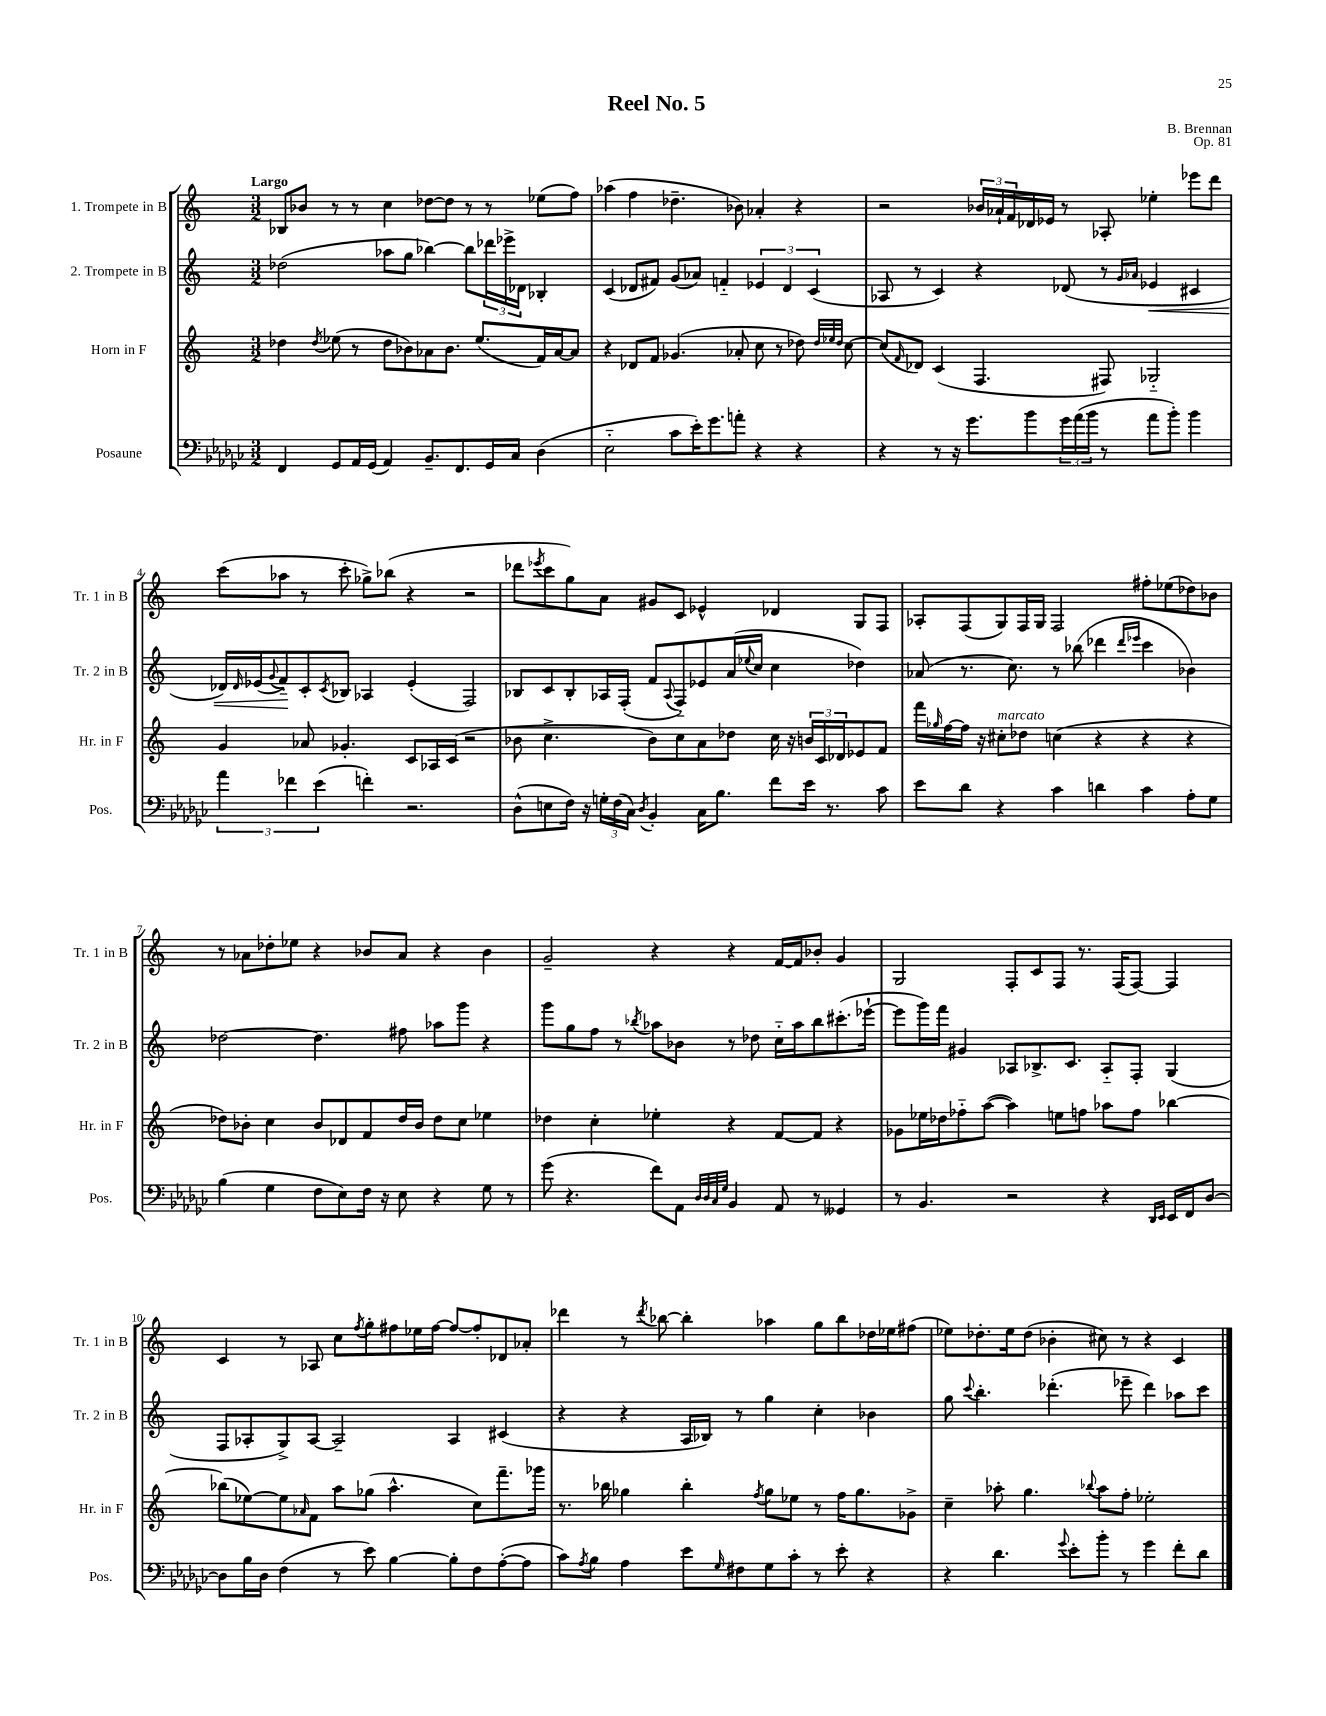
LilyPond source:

\header { title = "Reel No. 5" composer = "B. Brennan" opus = "Op. 81" }
<<
\new StaffGroup <<
\new Staff = "s0" \with { instrumentName = "1. Trompete in B" shortInstrumentName = "Tr. 1 in B" } {
    \clef treble \key c \major \numericTimeSignature \time 3/2 \tempo "Largo"
    bes8 bes'8 r8 r8 c''4 des''8~ des''8 r8 r8 ees''8( f''8) |
    aes''4( f''4 des''4.-- bes'8) aes'4-. r4 |
    r2 \tuplet 3/2 { bes'16 aes'16-! f'16 } des'16 ees'16 r8 aes8-. ees''4-. ees'''8 d'''8 |
    c'''8( aes''8 r8 c'''8-. ges''8->) bes''8( r4 r2 |
    des'''8 \acciaccatura { ees'''8 } c'''8 g''8) a'8 gis'8 c'8 ees'4-^ des'4 g8 f8 |
    aes8-. f8( g8) f16 g16 f2 fis''8-. ees''8( des''8) bes'8 |
    r8 aes'8 des''8-. ees''8 r4 bes'8 aes'8 r4 bes'4 |
    g'2-- r4 r4 f'16~ f'16 bes'8-. g'4 |
    g2 f8-. c'8 f8 r8. f16( f8~) f4 |
    c'4 r8 aes8 c''8 \acciaccatura { f''8 } g''8-. fis''8 ees''16 fis''16~ fis''8~ fis''8-. des'8 aes'8-. |
    des'''4 r8 \acciaccatura { des'''8 } bes''8~ bes''4-. aes''4 g''8 bes''8 des''16 ees''16 fis''8( |
    ees''8) des''8.-. ees''16 des''8( bes'4-. cis''8) r8 r4 c'4 \bar "|." |
}
\new Staff = "s1" \with { instrumentName = "2. Trompete in B" shortInstrumentName = "Tr. 2 in B" } {
    \clef treble \key c \major \numericTimeSignature \time 3/2
    des''2( aes''8 g''8 bes''4~) bes''8 \tuplet 3/2 { des'''16 ees'''16-> des'16 } bes4-. |
    c'4( des'8 fis'8) g'8( aes'8) f'4-_ \tuplet 3/2 { ees'4 des'4 c'4( } |
    aes8 r8 c'4) r4 des'8( r8 \grace { g'16 aes'16 } ees'4\< cis'4 |
    des'16) \grace { des'16 } ees'16( \appoggiatura { g'8 } f'8-_\!) c'8-. \acciaccatura { c'8 } bes8 aes4 ees'4-.( f2) |
    bes8 c'8 bes8-. aes16 f16-.( f'8 \appoggiatura { aes8 } f8-_) ees'8 a'16( \appoggiatura { ees''8 } c''16 c''4 des''4) |
    aes'8( r8. c''8.) r8 bes''8( des'''4 \grace { des'''16 ees'''16 } c'''4 bes'4) |
    des''2~ des''4. fis''8 aes''8 g'''8 r4 |
    g'''8 g''8 f''8 r8 \acciaccatura { bes''8 } aes''8 bes'8 r8 des''8 c''16-_ aes''16 bes''8 cis'''8.-.( ees'''16~-! |
    ees'''8 g'''16) f'''16 gis'4 aes8 bes8.-> c'8. aes8-_ f8-. g4( |
    f8 aes8-. g8->) aes8~ aes2-- aes4 cis'4( |
    r4 r4 a16 bes16) r8 g''4 c''4-. bes'4 |
    g''8 \appoggiatura { c'''8 } b''4.-. des'''4.-.( ees'''8-- des'''4) aes''8 c'''8 \bar "|." |
}
\new Staff = "s2" \with { instrumentName = "Horn in F" shortInstrumentName = "Hr. in F" } {
    \clef treble \key c \major \numericTimeSignature \time 3/2
    des''4 \acciaccatura { des''8 } ees''8( r8 des''8 bes'8) aes'8 bes'8. ees''8.( f'16) aes'16~ aes'8 |
    r4 des'8 f'8 ges'4.( aes'8-. c''8 r8 des''8) \grace { des''32 ees''32 des''32 } c''8~ |
    c''8( \grace { f'16 } des'8) c'4( f4. fis8) ges2-_ |
    g'4 aes'8 ges'4.-. c'8 aes16 c'16( r2 |
    bes'8 c''4.-> bes'8) c''8 a'8 des''8 c''16 r16 \tuplet 3/2 { b'16 c'16 des'16 } ees'8 f'8 |
    f'''16 \grace { ges''16 } f''16~ f''16 r16 cis''8-.^\markup { \italic "marcato" } des''8 c''4( r4 r4 r4 |
    des''8) bes'8-. c''4 bes'8 des'8 f'8 des''16 bes'16 des''8 c''8 ees''4 |
    des''4 c''4-. ees''4-. r4 f'8~ f'8 r4 |
    ges'8 ees''16 des''16 fes''8-_ a''8~( a''4) e''8 f''8 aes''8 f''8 bes''4~ |
    bes''8( ees''8~) ees''8 \grace { aes'16 } f'8 a''8 ges''8( a''4.-^ c''8) f'''8.-- ges'''16 |
    r8. bes''16 ges''4 bes''4-. \acciaccatura { f''8 } ges''8 ees''8 r8 f''16 ges''8. ges'8-> |
    c''4-- aes''8-. g''4. \appoggiatura { bes''8 } aes''8 f''8-. ees''2-. \bar "|." |
}
\new Staff = "s3" \with { instrumentName = "Posaune" shortInstrumentName = "Pos." } {
    \clef bass \key ges \major \numericTimeSignature \time 3/2
    f,4 ges,8 aes,16 ges,16( aes,4) bes,8.-- f,8. ges,16 ces16 des4( |
    ees2-_ ces'8 ees'16-.) ges'8. a'8-. r4 r4 |
    r4 r8 r16 ges'8. bes'8 \tuplet 3/2 { ges'16 aes'16( bes'16 } r8 aes'8 bes'8-.) bes'4 |
    \tuplet 3/2 { aes'4 fes'4 ees'4( } f'4-.) r2. |
    des8-^( e8 f16) r16 \tuplet 3/2 { g16-. f16( ces16) } \acciaccatura { des8 } bes,4-. ces16 bes8. f'8 ees'16 r8. ces'8 |
    ees'8 des'8 r4 ces'4 d'4 ces'4 aes8-. ges8 |
    bes4( ges4 f8 ees8) f16 r16 ees8 r4 ges8 r8 |
    ges'8( r4. f'8) aes,8 \grace { des32 des32 ces32 ges32 } bes,4 aes,8 r8 geses,4 |
    r8 bes,4. r2 r4 \grace { des,16 ees,16 } ees,16 f,16 des8~ |
    des8 bes16 des16 f4( r8 ees'8) bes4~ bes8-. f8 aes8~-.( aes8 |
    ces'8) \acciaccatura { aes8 } bes8 aes4 ees'8 \grace { ges16 } fis8 ges8 ces'8-. r8 ees'8-. r4 |
    r4 des'4. \appoggiatura { ges'8 } ees'8-. bes'8-. r8 ges'4 f'8-. des'8 \bar "|." |
}
>>
>>
